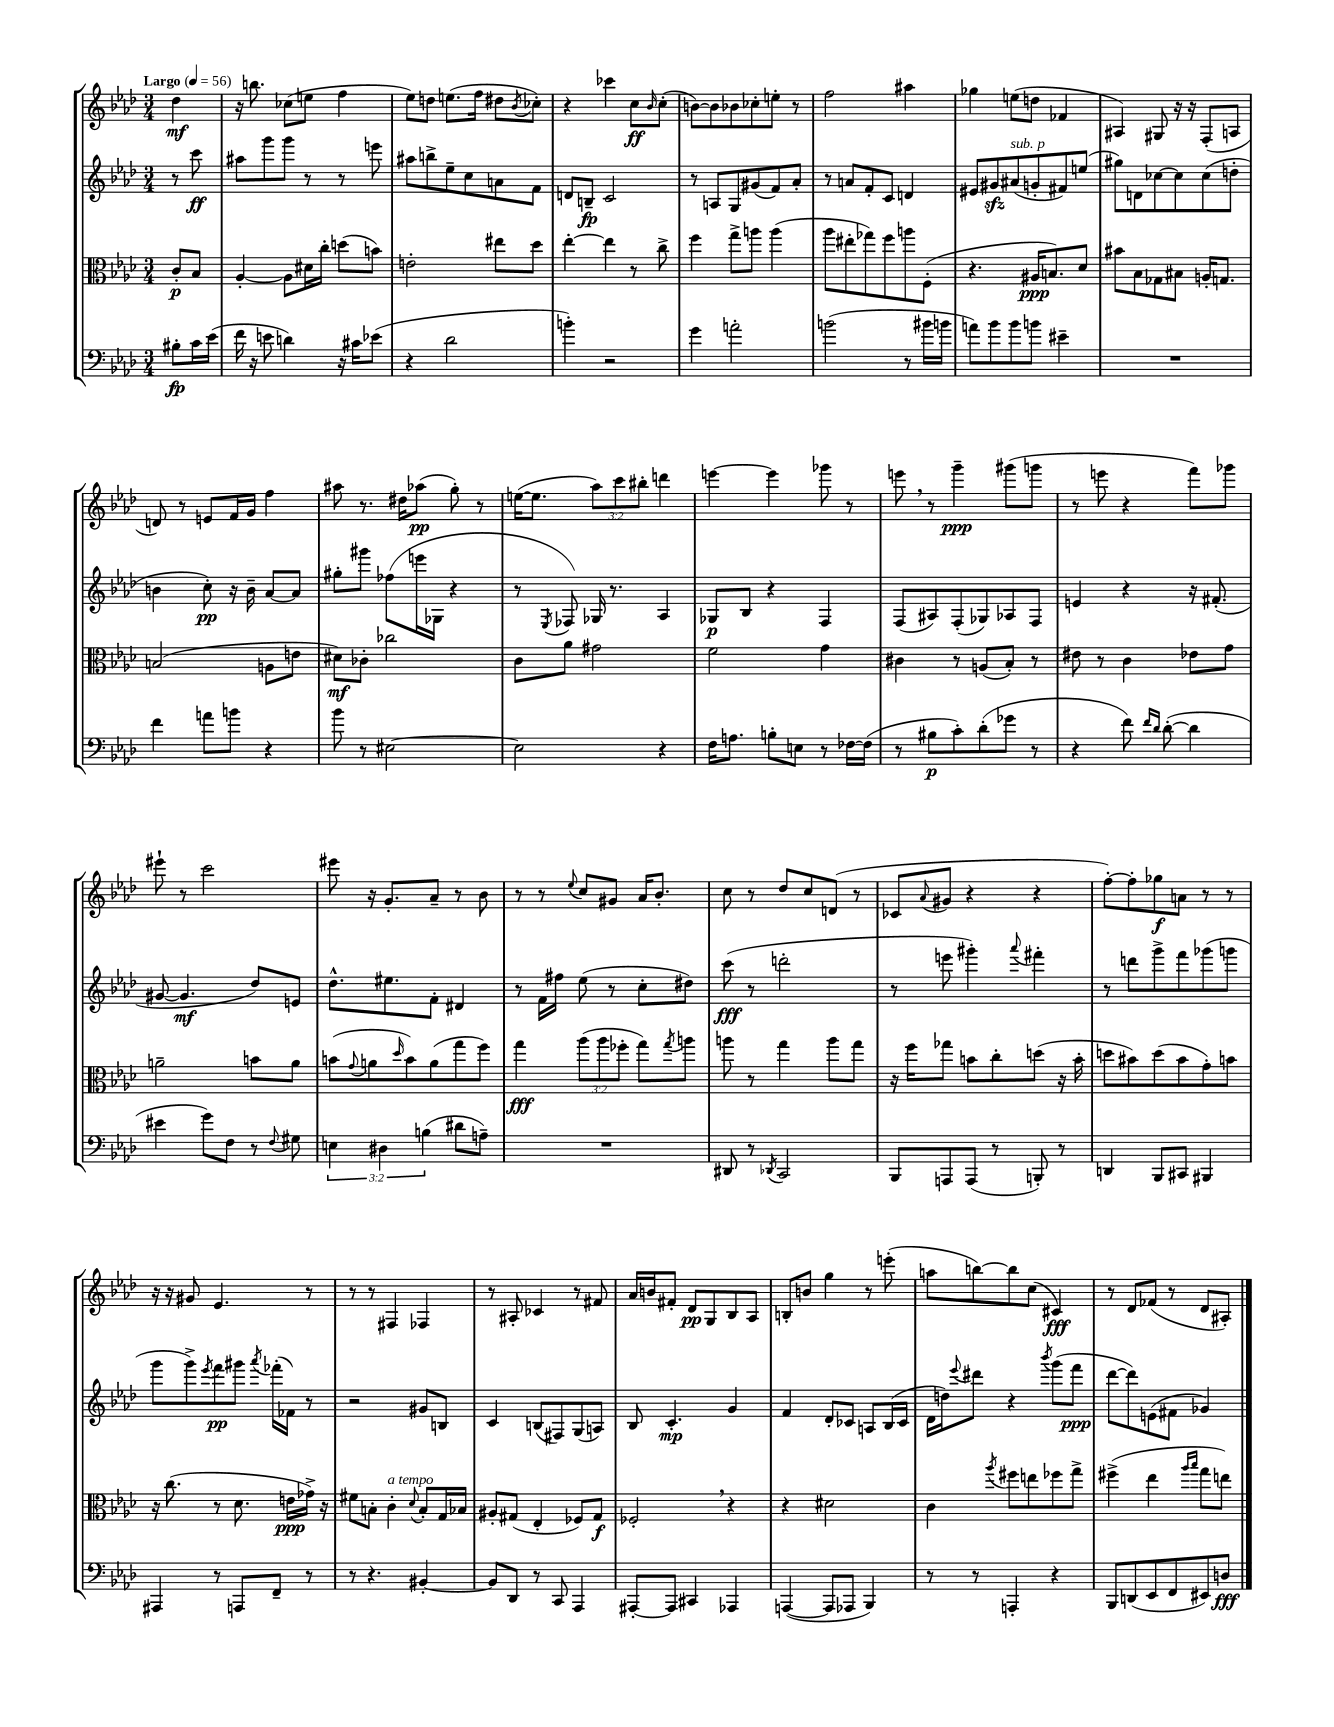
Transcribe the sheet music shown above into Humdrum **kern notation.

**kern	**dynam	**kern	**dynam	**kern	**dynam	**kern	**dynam
*part4	*part4	*part3	*part3	*part2	*part2	*part1	*part1
*staff4	*staff4	*staff3	*staff3	*staff2	*staff2	*staff1	*staff1
*clefF4	*	*clefC3	*	*clefG2	*	*clefG2	*
*k[b-e-a-d-]	*	*k[b-e-a-d-]	*	*k[b-e-a-d-]	*	*k[b-e-a-d-]	*
*M3/4	*	*M3/4	*	*M3/4	*	*M3/4	*
*MM56	*	*MM56	*	*MM56	*	*MM56	*
=	=	=	=	=	=	=	=
!	!	!	!	!	!	!LO:TX:a:B:t=Largo	!
8B#X'\L	fp	8c'/L	p	8r	.	4dd-\	mf
16c\L	.	8B-/J	.	8ccc\	ff	.	.
(16e-\JJ	.	.	.	.	.	.	.
=1	=1	=1	=1	=1	=1	=1	=1
16f\	.	[4A-'/	.	8aa#X\L	.	16r	.
16r	.	.	.	.	.	8.bbn\	.
8en\	.	.	.	8ggg\	.	.	.
4dn\)	.	8A-\L]	.	8ggg\J	.	(8cc-X\L	.
.	.	16d#X\L	.	8r	.	8een\J	.
.	.	16cc'\JJ	.	.	.	.	.
16r	.	(8ddn\L	.	8r	.	4ff\	.
16c#X\KL	.	.	.	.	.	.	.
(8e-X\J	.	8bn\J)	.	8eeen\	.	.	.
=2	=2	=2	=2	=2	=2	=2	=2
4r	.	2en'\	.	8aa#X\L	.	8ee-\L)	.
.	.	.	.	8bbn^\	.	8ddn\J	.
2d-\	.	.	.	8ee-~\	.	(8.een\L	.
.	.	.	.	8cc\	.	.	.
.	.	.	.	.	.	16ff\Jk	.
.	.	8ee#X\L	.	8an\	.	8dd#X\L	.
.	.	.	.	.	.	8qb-/	.
.	.	8dd-\J	.	8f\J	.	8cc-X'\J)	.
=3	=3	=3	=3	=3	=3	=3	=3
4bn'\)	.	[4ee-'\	.	8dn/L	.	4r	.
.	.	.	.	8Bn~/J	fp	.	.
2r	.	4ee-\]	.	2c/	.	4ccc-X\	.
.	.	8r	.	.	.	8cc\L	ff
.	.	.	.	.	.	16qqb-/	.
.	.	8cc^\	.	.	.	(8cc'\J	.
=4	=4	=4	=4	=4	=4	=4	=4
4g\	.	4ff\	.	8r	.	[8bn\L)	.
.	.	.	.	8An/L	.	8b\]	.
2an'\	.	8gg^\L	.	8G/	.	8b-X\	.
.	.	8aan\J	.	(8g#X/	.	8cc-X'\	.
.	.	(4aa\	.	8f/)	.	8een'\J	.
.	.	.	.	8a-'/J	.	8r	.
=5	=5	=5	=5	=5	=5	=5	=5
(2bn\	.	8aa-\L	.	8r	.	2ff\	.
.	.	8ee#X'\	.	8an/L	.	.	.
.	.	8gg-X\)	.	8f'/	.	.	.
.	.	8ff\	.	8c/J	.	.	.
8r	.	8aan\	.	4dn/	.	4aa#X\	.
16b#X\LL	.	(8F'\J	.	.	.	.	.
16bn\JJ	.	.	.	.	.	.	.
=6	=6	=6	=6	=6	=6	=6	=6
8an\L)	.	4.r	.	8e#X/L	.	4gg-X\	.
8b-\	.	.	.	8g#Xzz/	.	.	.
!	!	!	!	!LO:TX:a:i:t=sub. p	!	!	!
8b-\	.	.	.	(8a#X/	.	(8een\L	.
8bn\J	.	16A#X/KL	ppp	8gn'/	.	8ddn\J	.
.	.	8.Bn/)	.	.	.	.	.
4e#X~\	.	.	.	8f#X/)	.	4f-X/	.
.	.	8d-/J	.	(8een/J	.	.	.
=7	=7	=7	=7	=7	=7	=7	=7
2.r	.	8b#X\L	.	8gg#X\L)	.	4A#X/)	.
.	.	8B-\	.	8dn\	.	.	.
.	.	8G-X\	.	[8cc-X\	.	8G#X/	.
.	.	8B#X\J	.	8cc-\]	.	16r	.
.	.	.	.	.	.	16r	.
.	.	16An'/KL	.	(8cc-\	.	(8F'/L	.
.	.	8.Gn/J	.	.	.	.	.
.	.	.	.	8ddn'\J	.	8An/J	.
!!LO:LB:g=z
=8	=8	=8	=8	=8	=8	=8	=8
4f\	.	(2Bn/	.	4bn\	.	8dn/)	.
.	.	.	.	.	.	8r	.
8an\L	.	.	.	8cc'\)	pp	8en/L	.
8bn\J	.	.	.	16r	.	16f/L	.
.	.	.	.	16b~\	.	16g/JJ	.
4r	.	8An\L	.	[8a-/L	.	4ff\	.
.	.	8en\J	.	8a-/J]	.	.	.
=9	=9	=9	=9	=9	=9	=9	=9
8b-\	.	8d#X\L)	mf	8gg#X'\L	.	8aa#X\	.
8r	.	8c-X'\J	.	8ggg#X\J	.	8.r	.
[2E#X\	.	2cc-X\	.	(8ff-X\L	.	.	.
.	.	.	.	.	.	16dd#X\KL	.
.	.	.	.	16eeen\L	.	(8aa-X\J	pp
.	.	.	.	16G-X\JJ	.	.	.
.	.	.	.	4r	.	8gg'\)	.
.	.	.	.	.	.	8r	.
=10	=10	=10	=10	=10	=10	=10	=10
2E#\]	.	8c\L	.	8r	.	([16een\KL	.
.	.	.	.	.	.	8.ee\J]	.
.	.	.	.	8qE-/	.	.	.
.	.	8a-\J	.	8F-X/)	.	.	.
.	.	2g#X\	.	16G-X/	.	12aa-\L)	.
.	.	.	.	8.r	.	.	.
.	.	.	.	.	.	12ccc\	.
.	.	.	.	.	.	12bb#X'\J	.
4r	.	.	.	4A-/	.	4dddn\	.
=11	=11	=11	=11	=11	=11	=11	=11
16F\KL	.	2f\	.	8G-X/L	p	[4eeen\	.
8.An\J	.	.	.	.	.	.	.
.	.	.	.	8B-/J	.	.	.
8Bn'\L	.	.	.	4r	.	4eee\]	.
8En\J	.	.	.	.	.	.	.
8r	.	4g\	.	4F/	.	8ggg-X\	.
[16F-X\LL	.	.	.	.	.	8r	.
(16F-\JJ]	.	.	.	.	.	.	.
=12	=12	=12	=12	=12	=12	=12	=12
8r	.	4c#X\	.	(8F/L	.	8eeen,\	.
8B#X\L	p	.	.	8A#X/)	.	8r	.
8c'\)	.	8r	.	(8F'/	.	4ggg~\	ppp
(8d-'\	.	(8An/L	.	8G-X/)	.	.	.
8g-X\J	.	8B-'/J)	.	8A-X/	.	(8ggg#X\L	.
8r	.	8r	.	8F/J	.	8gggn\J	.
=13	=13	=13	=13	=13	=13	=13	=13
4r	.	8e#X\	.	4en/	.	8r	.
.	.	8r	.	.	.	8eeen\	.
8f\)	.	4c\	.	4r	.	4r	.
16qqf/LL	.	.	.	.	.	.	.
16qqd-/JJ	.	.	.	.	.	.	.
([8d-'\	.	.	.	.	.	.	.
4d-\]	.	8e-X\L	.	16r	.	8fff\L)	.
.	.	.	.	(8.f#X'/	.	.	.
.	.	8g\J	.	.	.	8ggg-X\J	.
!!LO:LB:g=z
=14	=14	=14	=14	=14	=14	=14	=14
4e#X\	.	2an~\	.	[8g#X/	.	8eee#X`\	.
.	.	.	.	4.g#/]	mf	8r	.
8g\L)	.	.	.	.	.	2ccc\	.
8F\J	.	.	.	.	.	.	.
8r	.	8bn\L	.	8dd-/L)	.	.	.
8qqF/	.	.	.	.	.	.	.
8G#X\	.	8a\J	.	8en/J	.	.	.
=15	=15	=15	=15	=15	=15	=15	=15
6En\	.	(8bn\L	.	8.dd-^^\L	.	8eee#X\	.
.	.	8qqg/	.	.	.	.	.
.	.	8an\	.	.	.	16r	.
6D#X\	.	.	.	.	.	.	.
.	.	.	.	8.ee#X\	.	8.g'/L	.
.	.	16qqdd-/	.	.	.	.	.
.	.	8b\)	.	.	.	.	.
(6Bn\	.	.	.	.	.	.	.
.	.	(8a\	.	8f'\J	.	8a-~/J	.
8d#X\L	.	8gg\	.	4d#X/	.	8r	.
8An~\J)	.	8ff\J)	.	.	.	8b-\	.
=16	=16	=16	=16	=16	=16	=16	=16
2.r	.	4gg\	fff	8r	.	8r	.
.	.	.	.	16f\LL	.	8r	.
.	.	.	.	16ff#X\JJ	.	.	.
.	.	.	.	.	.	8qqee-/	.
.	.	(12aa-\L	.	(8ee-\	.	8cc/L	.
.	.	12aa-\	.	.	.	.	.
.	.	.	.	8r	.	8g#X/J	.
.	.	12ff-X'\J	.	.	.	.	.
.	.	8gg\L)	.	8cc'\L	.	16a-/KL	.
.	.	.	.	.	.	8.b-'/J	.
.	.	8qgg/	.	.	.	.	.
.	.	8aan\J	.	8dd#X\J)	.	.	.
=17	=17	=17	=17	=17	=17	=17	=17
8DD#X/	.	8aan\	.	(8ccc\	fff	8cc\	.
8r	.	8r	.	8r	.	8r	.
8qDD-X/	.	.	.	.	.	.	.
2CC/	.	4gg\	.	2dddn'\	.	8dd-/L	.
.	.	.	.	.	.	8cc/	.
.	.	8aa\L	.	.	.	(8dn/J	.
.	.	8gg\J	.	.	.	8r	.
=18	=18	=18	=18	=18	=18	=18	=18
8BBB-/L	.	16r	.	8r	.	8c-X/L	.
.	.	16ff\KL	.	.	.	.	.
.	.	.	.	.	.	8qqa-/	.
8AAAn/	.	8gg-X\J	.	8eeen\	.	8g#X/J	.
(8AAA/J	.	8bn\L	.	4ggg#X'\)	.	4r	.
8r	.	8cc'\	.	.	.	.	.
.	.	.	.	8qqaaa-/	.	.	.
8BBBn'/)	.	(8ddn\J	.	4fff#X'\	.	4r	.
8r	.	16r	.	.	.	.	.
.	.	16b'\	.	.	.	.	.
=19	=19	=19	=19	=19	=19	=19	=19
4DDn/	.	8ddn\L	.	8r	.	[8ff'\L)	.
.	.	8b#X\)	.	8dddn\L	.	8ff'\]	.
8BBB-/L	.	(8dd\	.	8ggg^\	.	8gg-X\	f
8CC#X/J	.	8b#\	.	8fff\	.	8an\J	.
4BBB#X/	.	8g'\)	.	(8ggg-X\	.	8r	.
.	.	8bn\J	.	8gggn\J	.	8r	.
!!LO:LB:g=z
=20	=20	=20	=20	=20	=20	=20	=20
4AAA#X/	.	16r	.	8ggg\L	.	16r	.
.	.	(8.cc\	.	.	.	16r	.
.	.	.	.	8ggg^\)	.	8g#X/	.
.	.	.	.	8qeee-/	.	.	.
8r	.	8r	.	8fff\	pp	4.e-/	.
8AAAn/L	.	8.d-\	.	8ggg#X\J	.	.	.
.	.	.	.	8qaaa-/	.	.	.
8FF~/J	.	.	.	(16fff-X'\LL	.	.	.
.	.	16en\LL	ppp	16f-X\JJ)	.	.	.
8r	.	16g-X^\JJ)	.	8r	.	8r	.
.	.	16r	.	.	.	.	.
=21	=21	=21	=21	=21	=21	=21	=21
8r	.	8f#X\L	.	2r	.	8r	.
4.r	.	8Bn'\J	.	.	.	8r	.
!	!	!LO:TX:a:i:t=a tempo	!	!	!	!	!
.	.	4c'\	.	.	.	4F#X/	.
.	.	8qqd-/	.	.	.	.	.
[4BB#X'/	.	8B'/L	.	8g#X/L	.	4F-X/	.
.	.	16G/L	.	8Bn/J	.	.	.
.	.	16B-X/JJ	.	.	.	.	.
=22	=22	=22	=22	=22	=22	=22	=22
8BB#/L]	.	8A#X'/L	.	4c/	.	8r	.
8DD-/J	.	(8G#X/J	.	.	.	8A#X'/	.
8r	.	4E-'/	.	(8Bn/L	.	4c-X/	.
8CC/	.	.	.	8F#X/)	.	.	.
4AAA-/	.	8F-X/L)	.	(8G/	.	8r	.
.	.	8G#/J	f	8An/J)	.	8f#X/	.
=23	=23	=23	=23	=23	=23	=23	=23
[8AAA#X'/L	.	2F-X',/	.	8B-/	.	16a-/LL	.
.	.	.	.	.	.	16bn/J	.
8AAA#/J]	.	.	.	4.c'/	mp	8f#X'/J	.
4CC#X/	.	.	.	.	.	8d-/L	pp
.	.	.	.	.	.	8G/	.
4AAA-X/	.	4r	.	4g/	.	8B-/	.
.	.	.	.	.	.	8A-/J	.
=24	=24	=24	=24	=24	=24	=24	=24
([4AAAn/	.	4r	.	4f/	.	8Bn'/L	.
.	.	.	.	.	.	8bn/J	.
8AAA/L]	.	2d#X\	.	8d-'/L	.	4gg\	.
8AAA-X/J	.	.	.	8c-X/J	.	.	.
4BBB-/)	.	.	.	8An/L	.	8r	.
.	.	.	.	(16B-/L	.	(8eeen'\	.
.	.	.	.	16c-/JJ	.	.	.
=25	=25	=25	=25	=25	=25	=25	=25
8r	.	4c\	.	16d-\LL	.	8aan\L	.
.	.	.	.	16ddn\J)	.	.	.
.	.	.	.	8qqeee-/	.	.	.
8r	.	.	.	8ddd#X\J	.	[8bbn\)	.
.	.	8qaa-/	.	.	.	.	.
4AAAn'/	.	8ff#X\L	.	4r	.	8bb\]	.
.	.	8een\	.	.	.	(8cc\J	.
.	.	.	.	8qbbb-/	.	.	.
4r	.	8ff-X\	.	(8ggg\L	.	4c#X/)	fff
.	.	8gg^\J	.	8fff\J	ppp	.	.
=26	=26	=26	=26	=26	=26	=26	=26
8BBB-/L	.	(4ff#X^\	.	[8ddd-\L	.	8r	.
(8DDn/	.	.	.	8ddd-\])	.	8d-/L	.
8EE-/	.	4ee-\	.	(8en\	.	(8f-X/J	.
8FF/	.	.	.	8f#X\J	.	8r	.
.	.	16qqaa-/LL	.	.	.	.	.
.	.	16qqbb-/JJ	.	.	.	.	.
8EE#X/)	.	8gg\L	.	4g-X/)	.	8d-/L	.
8Dn/J	fff	8een\J)	.	.	.	8A#X'/J)	.
==	==	==	==	==	==	==	==
*-	*-	*-	*-	*-	*-	*-	*-
